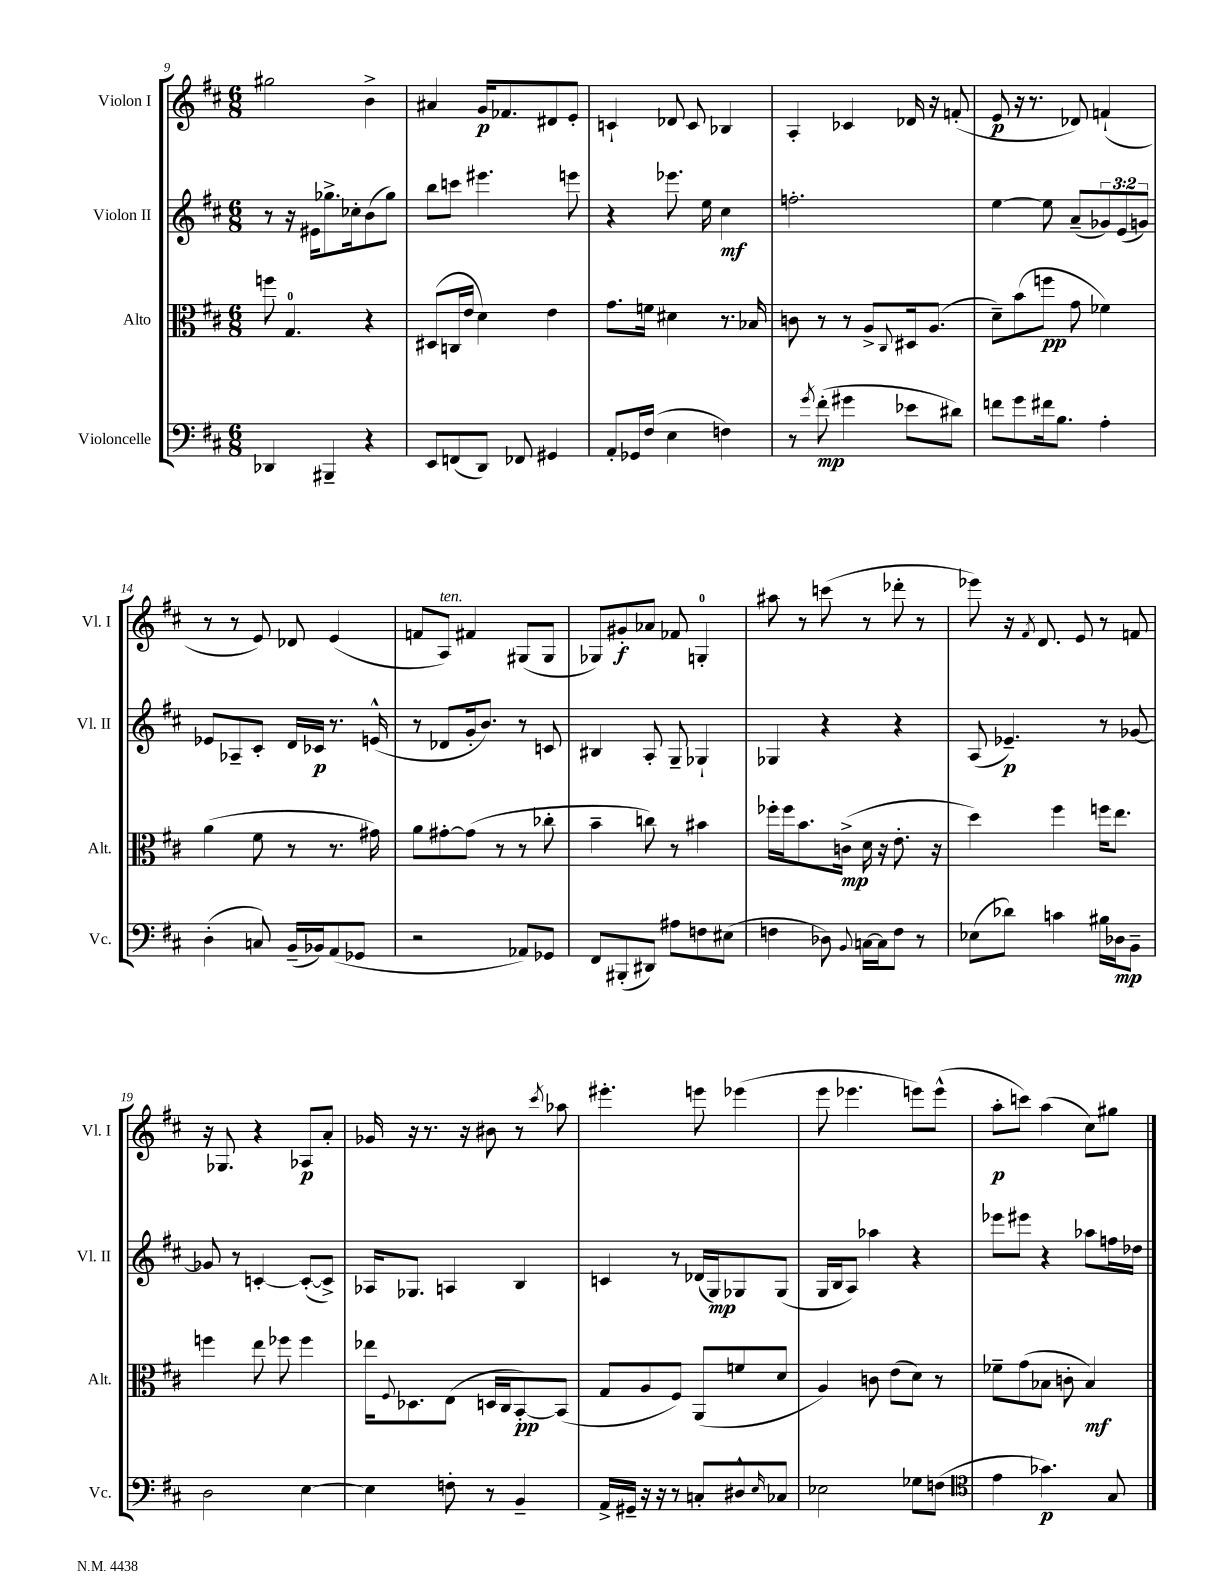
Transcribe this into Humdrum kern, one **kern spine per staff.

**kern	**kern	**kern	**kern
*staff4	*staff3	*staff2	*staff1
*clefF4	*clefC3	*clefG2	*clefG2
*k[f#c#]	*k[f#c#]	*k[f#c#]	*k[f#c#]
*M6/8	*M6/8	*M6/8	*M6/8
4DD-	8ff	8r	2gg#
.	4.G	16r	.
.	.	16e#	.
4BBB#~	.	8.gg-^	.
.	.	16cc-'	.
4r	4r	(8b	4b^
.	.	8gg-)	.
=	=	=	=
8EE	(8D#	8bb	4a#
(8FF	16C	8ccc	.
.	16e	.	.
8DD)	4d)	4.eee#	16g
.	.	.	8.f-
8FF-	.	.	.
4GG#	4e	.	8d#
.	.	8eee	8e'
=	=	=	=
8AA'	8.g	4r	4c`
16GG-	.	.	.
(16F#	16f	.	.
4E	4d#	8.eee-	8d-
.	.	.	8c
.	.	16ee	.
4F)	8.r	4cc#	4B-
.	16B-	.	.
=	=	=	=
8r	8c	2.ff'	4A'
8qg	.	.	.
(8f#'	8r	.	.
4g#	8r	.	4c-
.	8A^	.	.
.	8qqC#	.	.
8e-	16D#	.	16d-
.	(8.A	.	16r
8d#)	.	.	(8f'
=	=	=	=
8f	8d~)	[4ee	8e
8g	(8b	.	16r
.	.	.	8.r
16f#	8ff	8ee]	.
8.B	.	.	.
.	8g	(8a~	8d-)
4A'	4f-)	12g-)	(4f`
.	.	(12e	.
.	.	12g)	.
=	=	=	=
(4D'	(4a	8e-	8r
.	.	8A-~	8r
8C)	8f#	8c#'	8e)
(16BB~	8r	16d	8d-
16BB-)	.	16c-	.
(8AA	8.r	8.r	(4e
8GG-	.	.	.
.	16g#)	(16e^^	.
=	=	=	=
2r	8a	8r	8f
.	[8g#'	8d-	8A)
.	(8g#]	16g'	4f#
.	.	8.b)	.
.	8r	.	.
8AA-)	8r	8r	(8G#
8GG-	8cc-'	8c	8G#
=	=	=	=
8FF#	4b~	4B#	8G-)
(8BBB#'	.	.	8g#'
8DD#)	8cc)	8A'	8a-
8A#	8r	8G~	8f-
8F	4b#	4G-`	4G'
(8E#	.	.	.
=	=	=	=
4F	16ff-'	4G-	8aa#
.	16ff-	.	.
.	8.b	.	8r
8D-)	.	4r	(8ccc
.	(16c^	.	.
8qqBB	.	.	.
[16C	16d	.	8r
16C]	16r	.	.
8F	8.e'	4r	8ddd-'
8r	.	.	8r
.	16r	.	.
=	=	=	=
(8E-	4dd)	(8A	8eee-)
8d-)	.	4.e-~)	16r
.	.	.	8qf#
.	.	.	8.d
4c	4ff#	.	.
.	.	.	8e
16B#	16ff	8r	8r
16D-	8.ee	.	.
8BB~	.	[8g-	8f
=	=	=	=
2D	4ff	8g-]	16r
.	.	.	8.G-
.	.	8r	.
.	8ee	[4c'	4r
.	8ff-	.	.
[4E	4ff-	(8c'_	8A-
.	.	8c^])	8a'
=	=	=	=
4E]	16ee-	16A-	16g-
.	8qqF#	.	.
.	8.D-	8.G-	16r
.	.	.	8.r
8F'	(8E	4A	.
.	.	.	16r
8r	16D	.	8b#
.	16C#	.	.
4BB~	[8BB')	4B	8r
.	.	.	8qccc#
.	(8BB]	.	8aa-
=	=	=	=
16AA^	8G	4c	4.eee#'
16GG#~	.	.	.
16r	8A	.	.
16r	.	.	.
8r	8F#)	8r	.
8C'	(8AA	(16d-	8eee
.	.	16G)	.
8D#^^	8f	8G-	(4eee-
16qqE	.	.	.
8C-	8d	(8G-	.
=	=	=	=
2E-	4A)	16G	8eee
.	.	16B	.
.	.	8A)	4.eee-
.	8c	4aa-	.
.	(8e	.	.
8G-	8d)	4r	8eee)
(8F	8r	.	(8eee^^
=	=	=	=
*clefC4	*	*	*
4e	8f-~	8eee-	8aa'
.	(8g	8eee#	8ccc)
4.g-)	8B-	4r	(4aa
.	8c'	.	.
.	4B-)	8aa-	8cc#)
8G	.	16ff	8gg#
.	.	16dd-	.
==	==	==	==
*-	*-	*-	*-
